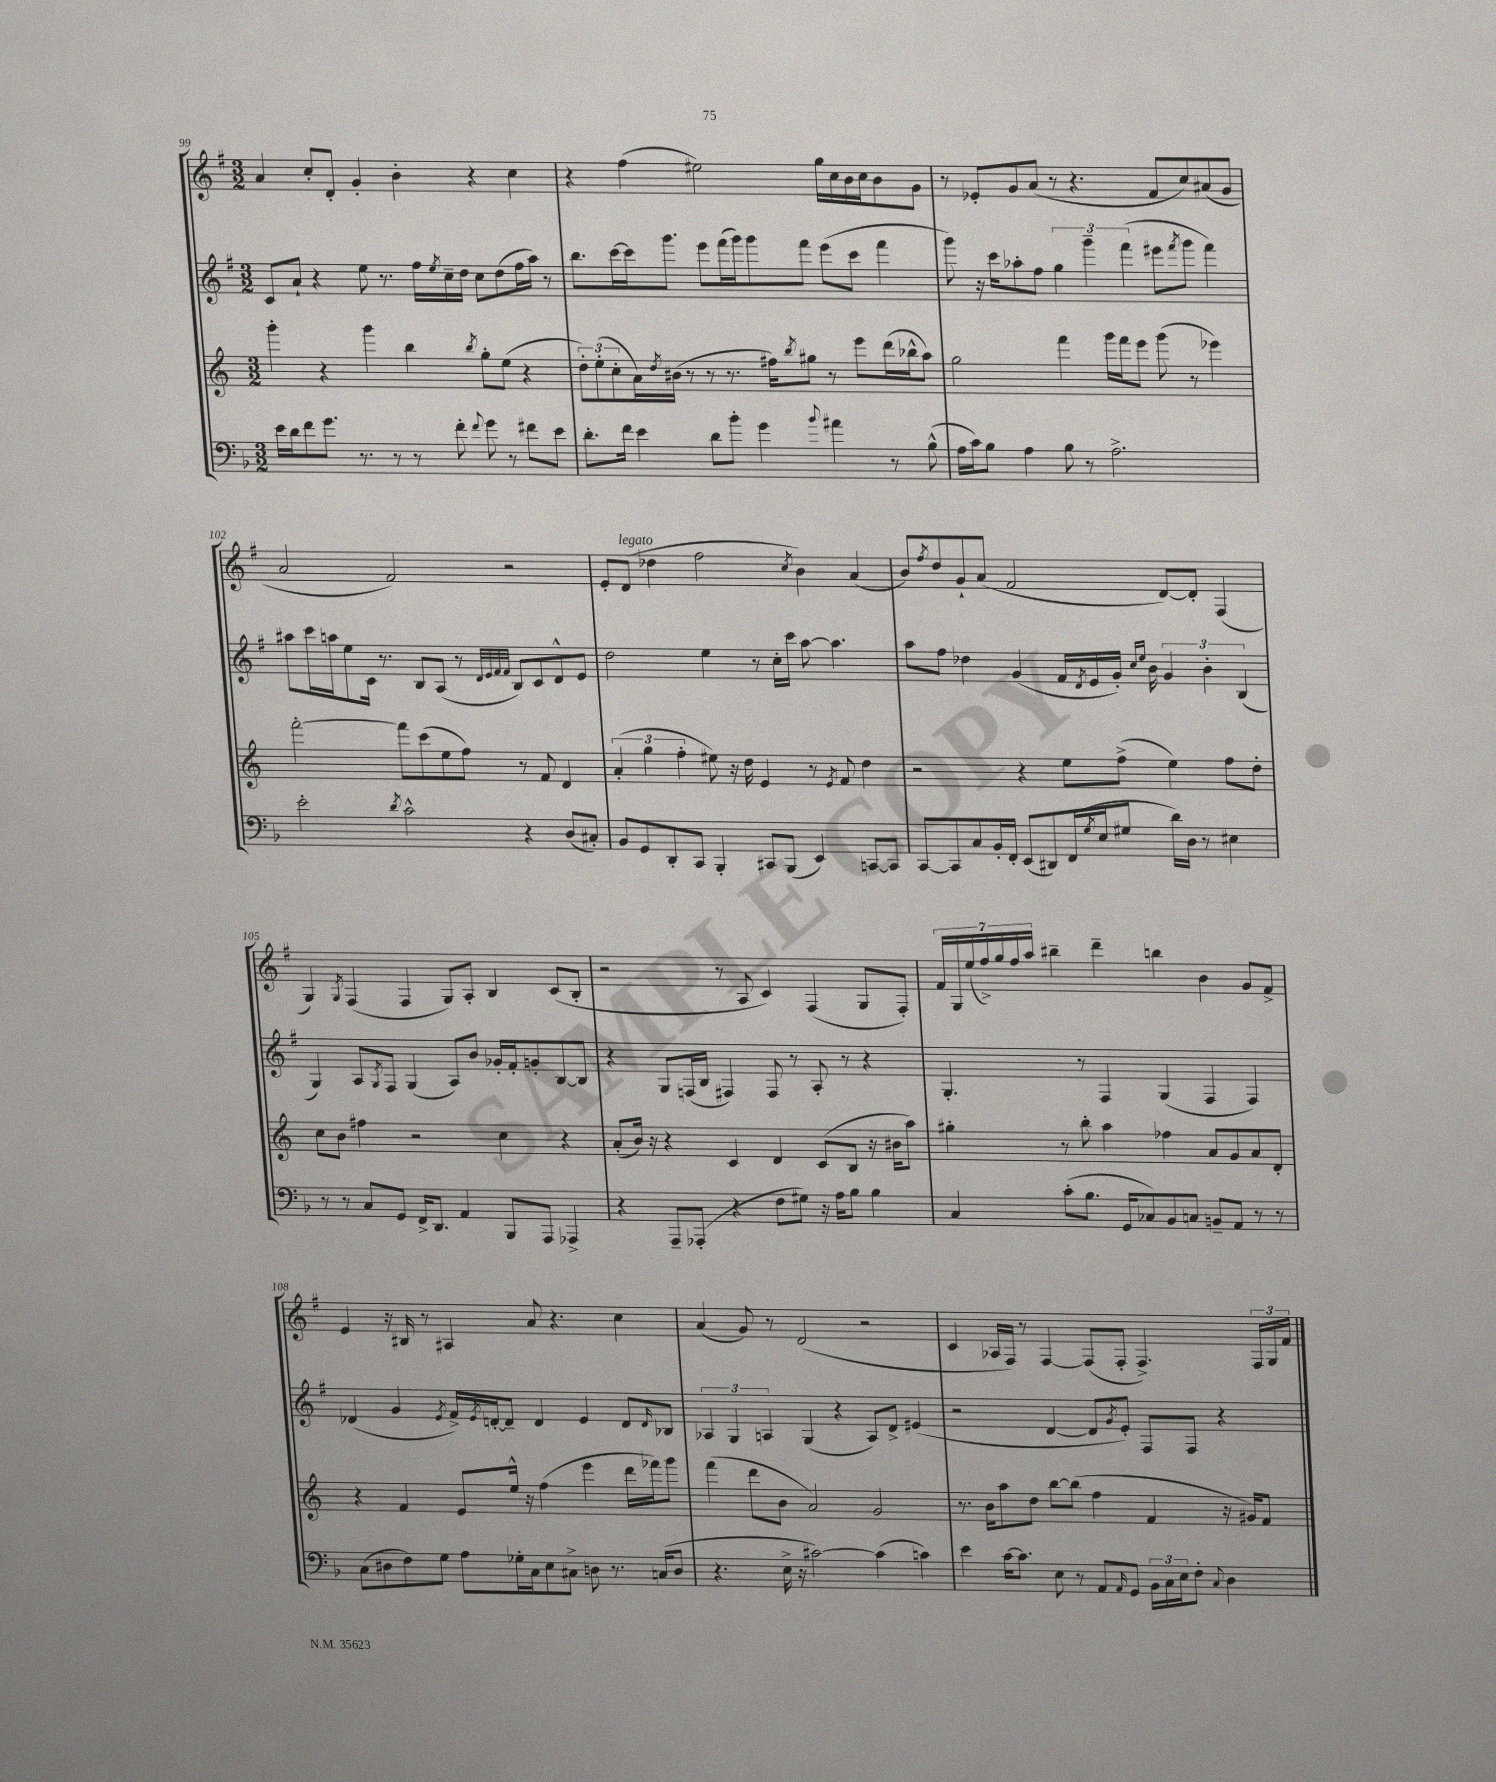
<<
\new StaffGroup <<
\new Staff = "s0" {
    \clef treble \key g \major \numericTimeSignature \time 3/2
    a'4 c''8-. d'8-. g'4-. b'4-. r4 c''4 |
    r4 fis''4( eis''2) g''16 c''16 b'16 c''16 b'8 g'8 |
    r8 ees'8-. g'8 a'8( r8 r4. fis'8 c''8) ais'8( g'8 |
    a'2 fis'2) r2 |
    e'8-. d'8^\markup { \italic "legato" }( des''4 fis''2 \acciaccatura { c''8 } b'4) a'4( |
    b'8) \acciaccatura { fis''8 } d''8 g'8-! a'8( fis'2 d'8~) d'8-. fis4( |
    g4) \acciaccatura { g8 } fis4( fis4 g8) a8-. b4 c'8( b8-. |
    r2 r8 a8 c'4) fis4( g8 fis8-.) |
    \tuplet 7/4 { fis'16 g16 e''16( fis''16->) g''16 fis''16 a''16 } bis''4-- d'''4-- b''4 b'4 g'8 fis'8-> |
    e'4 r16 bis16 r8 ais4 a'8 r4. c''4 |
    a'4( g'8) r8 d'2( r2 |
    c'4 aes16 fis16) r8 fis4~ fis8( fis8-. fis4.->) \tuplet 3/2 { fis16 g16 fis'16 } \bar "|." |
}
\new Staff = "s1" {
    \clef treble \key g \major \numericTimeSignature \time 3/2
    c'8 a'8-! r4 e''8 r8. fis''16 \acciaccatura { e''8 } c''16-- d''16 c''8 d''8( fis''16 a''16) r8 |
    b''8. c'''16~ c'''16 g'''8. e'''8 fis'''16( g'''16) g'''8 fis'''8 e'''8( c'''8 fis'''4 |
    g'''8) r16 c'''16 aes''8-. fis''8 \tuplet 3/2 { g''4 g'''4-- fis'''4( } eis'''8 \acciaccatura { fis'''8 } g'''8 fis'''4) |
    ais''8 c'''16 a''16 e''8 c'16 r8. b8 a8( r8 \grace { d'32 e'32 fis'32 fis'32 } b8) c'8 d'8-^ e'8 |
    d''2 e''4 r8 c''16-. c'''16 a''8~ a''4. |
    a''8 fis''8 des''4 g'4( fis'16 \acciaccatura { d'8 } e'16 g'16-.) \grace { c''16 e''16 } b'16 \tuplet 3/2 { g'4 b'4-. b4( } |
    g4) a8 \acciaccatura { g8 } fis8 g4( a8) b'8 ges'16-. fis'16-. g'8-. b8~ b8 |
    r4 g8 f16( b16 fis4) fis8 r8 a8-. r8 r4 |
    g4.-. r8 fis4 g4( fis4 fis4) |
    des'4( g'4 \acciaccatura { e'8 } fis'16->) \acciaccatura { e'8 } d'16~-. d'8-- d'4 e'4 d'8 \grace { d'16 } bes8 |
    \tuplet 3/2 { aes4 g4 a4 } g4( r4 a8) d'8-> eis'4( |
    r2 d'4~ d'8 \acciaccatura { g'8 } e'8-.) fis8 fis8 r4 \bar "|." |
}
\new Staff = "s2" {
    \clef treble \key c \major \numericTimeSignature \time 3/2
    g'''4-. r4 g'''4 b''4 \acciaccatura { b''8 } g''8-. e''8( r4 |
    \tuplet 3/2 { d''8-.) e''8-.( c''8-. } a'16) \acciaccatura { d''8 } bis'16( r8 r8 r8. fis''16) \acciaccatura { b''8 } gis''8 r8 e'''8 d'''16( bes''16-^ a''8) |
    g''2 f'''4 g'''16 f'''16 e'''8 g'''8( r8 ees'''4) |
    f'''2~-. f'''8 c'''8( e''8 f''8) r8 f'8 d'4 |
    \tuplet 3/2 { a'4-.( g''4 f''4-. } eis''8) r16 d''16 e'4 r8 \acciaccatura { e'8 } f'8 d''4 |
    r2 r4 e''8 f''8->( e''4) f''8 d''8-. |
    c''8 b'8 fis''4 r2 c''4 r4 |
    a'8-.( b'16) r16 r4 c'4 d'4 c'8( b8 r16 bis'16 a''8) |
    gis''4-. r8 b''8-. a''4 fes''4 a'8 g'8 a'8 d'8-. |
    r4 f'4 e'8 e''16-^ r16 f''4( e'''4 d'''16 fes'''16) g'''8 |
    f'''4( d'''8 b'8 a'2) g'2 |
    r8. b'16 a''8 d''8 b''8~ b''8( f''4 f'4 r16 gis'16) f'8 \bar "|." |
}
\new Staff = "s3" {
    \clef bass \key f \major \numericTimeSignature \time 3/2
    e'16 d'16 f'8 g'8. r8. r8 r8 f'8-. \appoggiatura { f'8 } g'8 r8 fis'8 e'8 |
    d'8.-. f'16 e'4 d'8 bes'8-. g'4 \appoggiatura { bes'8 } ais'4 r8 bes8-^( |
    a16 c'16) bes8 a4 bes8 r8 a2.-> |
    e'2-. \acciaccatura { d'8 } c'2-^ r4 d8( cis8-.) |
    bes,8 g,8 d,8-. c,8 bes,,4-. cis,8 bes,,8( e,4) c,8~ c,8 |
    c,8~ c,8 c8 bes,16-. f,16-. e,8( dis,8) f,16( \acciaccatura { g8 } e16 gis8 d'16) d16 r8 eis4 |
    r8 r8 c8 g,8 f,16-> d,8. a,4 bes,,8 a,,8 aes,,4-> |
    r4 a,,8-- aes,,8-.( r4 f8 gis8) r16 a16 bes8 bes4 |
    c4 c'8-.( bes8. g,16 ces8) bes,8 c8 b,8-- a,8 r8 r8 |
    c8( dis8 f8) g8 a8 ges16-. c16 e8 cis8-> d8 r8. c16( d8 |
    r4. e16-> r16 cis'2~) cis'4( c'4) |
    e'4 c'16~ c'8. e8 r8 a,8 \grace { a,16 } g,8 \tuplet 3/2 { bes,16 c16 e16 } f8-. \appoggiatura { c8 } d4 \bar "|." |
}
>>
>>
\layout { \context { \Score currentBarNumber = #99 } }
